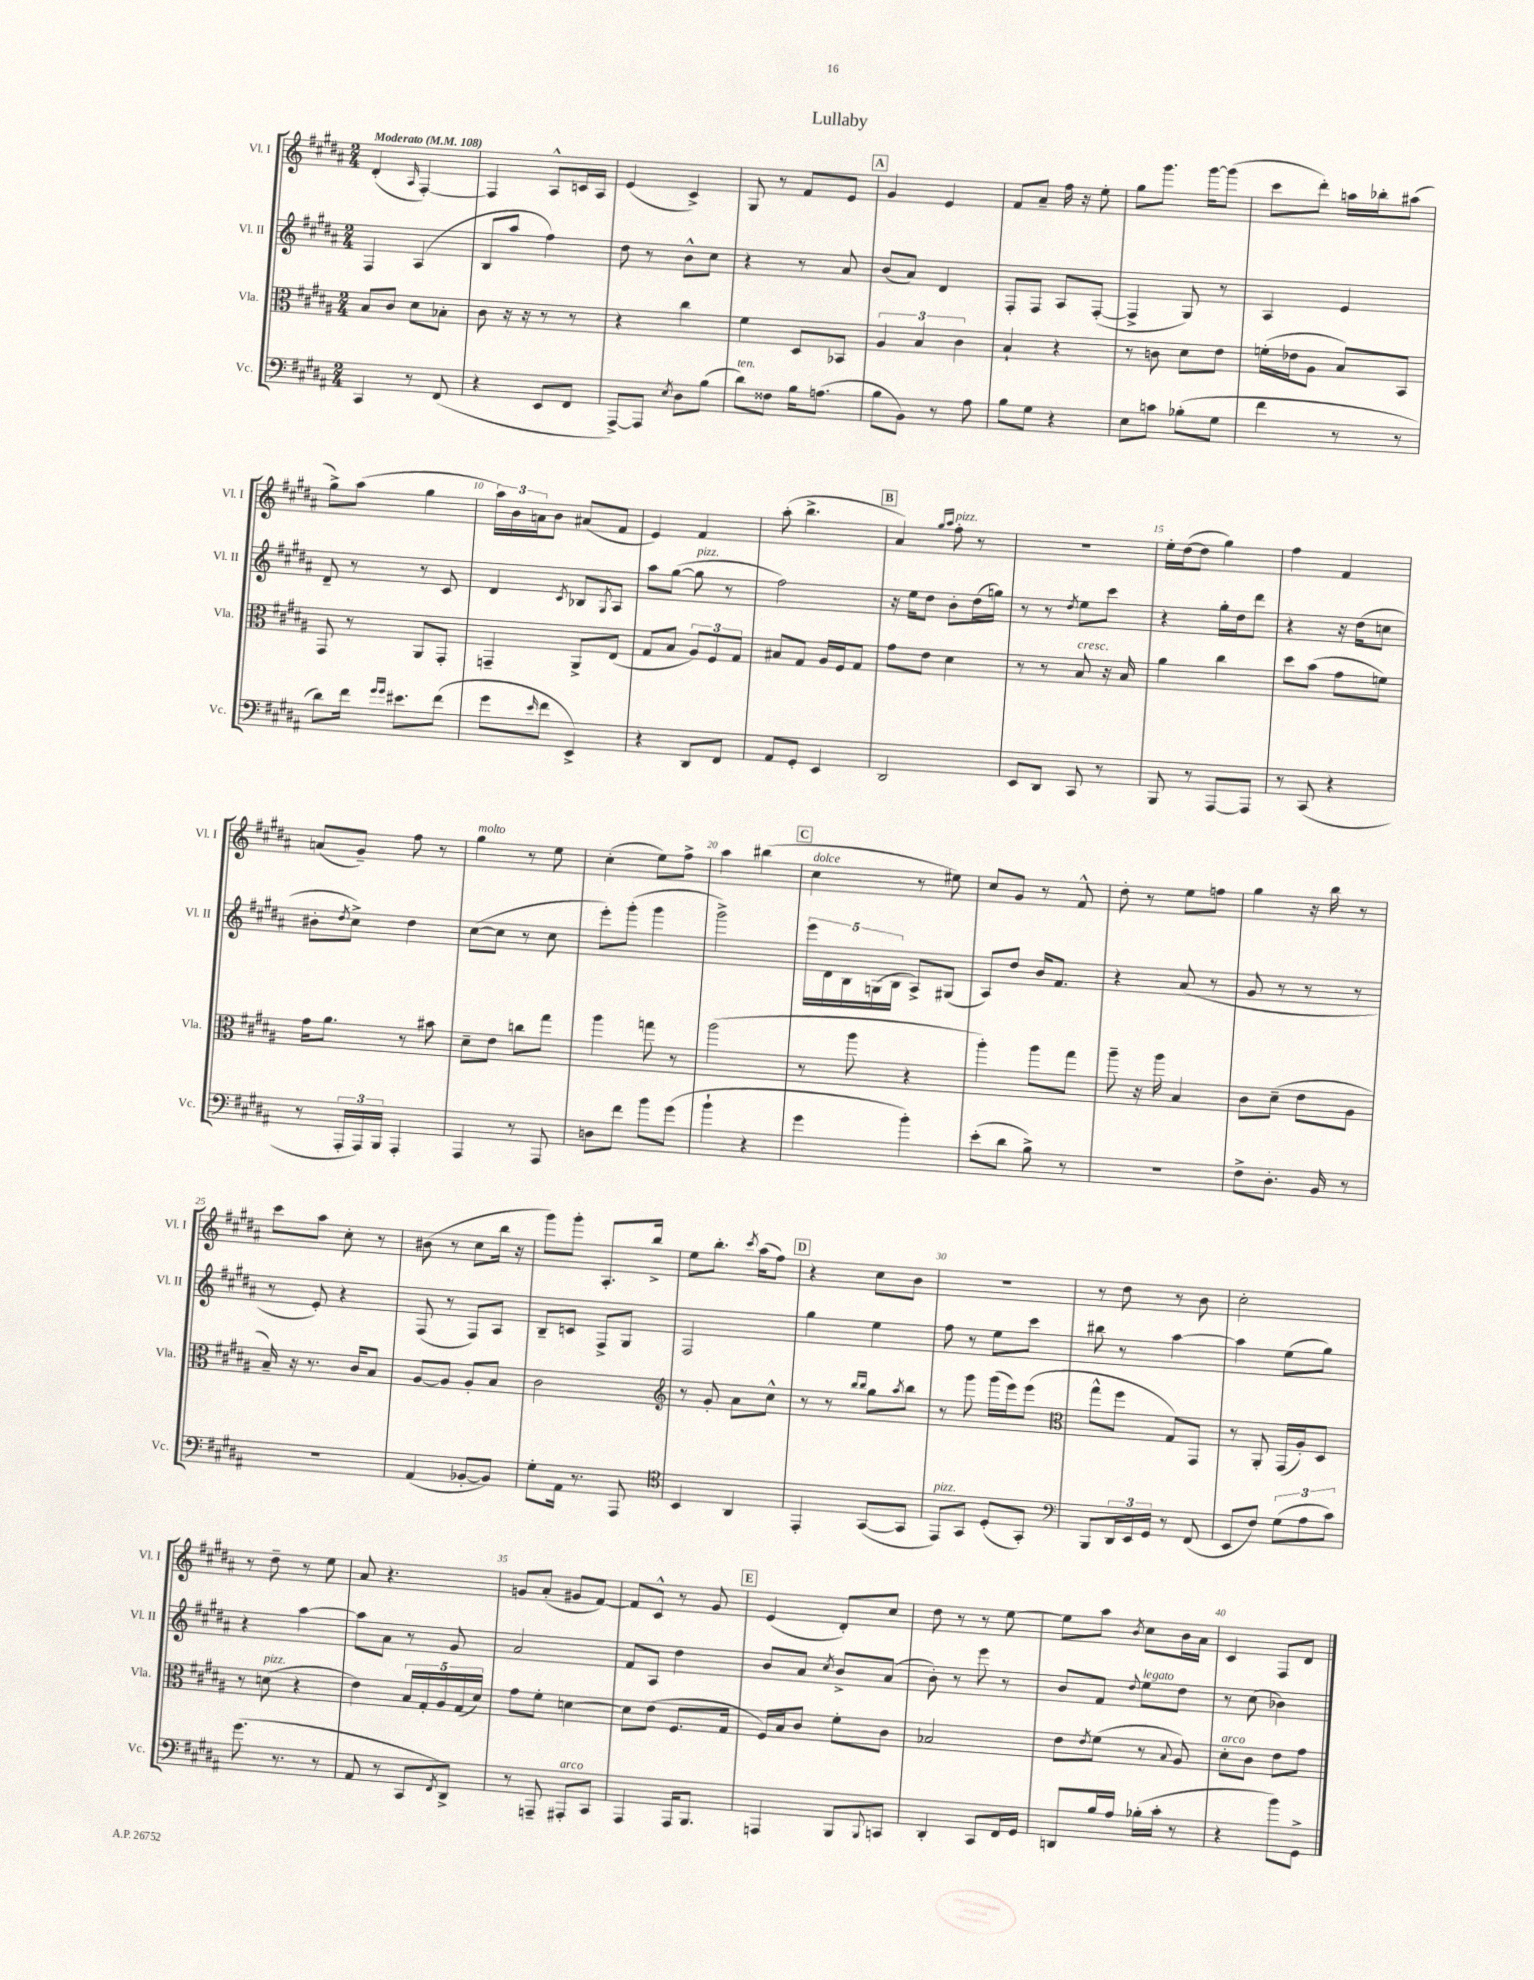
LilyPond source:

\header { title = "Lullaby" }
<<
\new StaffGroup <<
\new Staff = "s0" \with { instrumentName = "Vl. I" shortInstrumentName = "Vl. I" } {
    \clef treble \key b \major \numericTimeSignature \time 2/4 \tempo "Moderato" 4 = 108
    dis'4-.( \grace { ais16 } fis4~-.) |
    fis4 ais8-^ c'16 ais16 |
    e'4( cis'4->) |
    gis8 r8 fis'8 e'8 |
    \mark \markup { \box "A" } gis'4 e'4 |
    fis'8 ais'8-- fis''16 r16 e''8-. |
    gis''8 gis'''8. gis'''16~ gis'''8( |
    cis'''8 dis'''8-.) a''16 bes''16-. ais''8( |
    gis''8->) ais''8( gis''4 |
    \tuplet 3/2 { ais''16) b'16 a'16 } b'8 ais'8( fis'8 |
    e'4) fis'4 |
    ais''8-.( b''4.-> |
    \mark \markup { \box "B" } ais'4) \grace { gis''16 ais''16 } fis''8-.^\markup { \italic "pizz." } r8 |
    r2 |
    e''16-. dis''16~( dis''8 gis''4) |
    fis''4 fis'4 |
    a'8( gis'8--) fis''8 r8 |
    gis''4^\markup { \italic "molto" } r8 e''8 |
    cis''4-.( e''8) fis''8-> |
    ais''4 bis''4( |
    \mark \markup { \box "C" } cis''4^\markup { \italic "dolce" } r8 eis''8) |
    cis''8 gis'8 r8 fis'8-^ |
    dis''8-. r8 e''8 f''8 |
    gis''4 r16 b''16 r8 |
    cis'''8 ais''8 cis''8-. r8 |
    bis'8( r8 cis''8 b''16 r16 |
    gis'''8) gis'''8-. ais8.-. b''16-> |
    e''8 b''8.-. \acciaccatura { cis'''8 } ais''16( fis''8) |
    \mark \markup { \box "D" } r4 cis''8 b'8 |
    r2 |
    r8 dis''8 r8 b'8 |
    cis''2-. |
    r8 dis''8-- r8 e''8 |
    ais'8 r4. |
    g'8 ais'8-.( gis'8 fis'8~) |
    fis'8 cis'8-^ r8 gis'8 |
    \mark \markup { \box "E" } e'4( dis'8-.) cis''8 |
    dis''8 r8 r8 e''8~ |
    e''8 ais''8 \acciaccatura { b'8 } cis''8 b'16 ais'16 |
    cis'4 fis8 dis'8 \bar "|." |
}
\new Staff = "s1" \with { instrumentName = "Vl. II" shortInstrumentName = "Vl. II" } {
    \clef treble \key b \major \numericTimeSignature \time 2/4
    fis4 ais4( |
    b8 ais''8 fis''4) |
    dis''8 r8 b'8-^ cis''8 |
    r4 r8 ais'8 |
    \mark \markup { \box "A" } b'8( ais'8) dis'4 |
    fis8-. fis8 ais8 fis8~-.( |
    fis4-> gis8) r8 |
    ais4 e'4 |
    dis'8-- r8 r8 cis'8 |
    dis'4 \acciaccatura { cis'8 } bes8 \acciaccatura { gis8 } ais8 |
    ais''8 gis''8~( gis''8^\markup { \italic "pizz." } r8 |
    fis''2) |
    \mark \markup { \box "B" } r16 e''16 dis''8 b'8-. dis''16( g''16) |
    r8 r8 \acciaccatura { dis''8 } e''8 cis'''8 |
    r4 gis''16-. dis''16 dis'''8 |
    r4 r16 dis''16( c''8 |
    bis'8-. \acciaccatura { dis''8 } cis''8->) dis''4 |
    cis''8~( cis''8 r8 cis''8 |
    e'''8-.) gis'''8-.( gis'''4 |
    gis'''2->) |
    \mark \markup { \box "C" } \tuplet 5/4 { e'''16 dis'16 b16 g16( b16 } ais8->) gis8( |
    ais8) dis''8 b'16 fis'8. |
    r4 ais'8( r8 |
    gis'8 r8 r8 r8 |
    r8 e'8-.) r4 |
    fis8( r8 fis8) ais8 |
    b8-- c'8 fis8-> gis8 |
    fis2 |
    \mark \markup { \box "D" } gis''4 e''4 |
    fis''8 r8 e''8 cis'''8 |
    bis''8 r8 ais''4~ |
    ais''4 e''8( gis''8) |
    r4 ais''4~ |
    ais''8 ais'8 r8 gis'8 |
    ais'2 |
    fis'8 ais8 dis''4 |
    \mark \markup { \box "E" } b'8 ais'8 \acciaccatura { cis''8 } b'8-> ais'8( |
    b'8-.) r8 e'''8 r8 |
    b'8 fis'8 \appoggiatura { dis''8 } e''8^\markup { \italic "legato" } dis''8 |
    r8 cis''8( bes'4) \bar "|." |
}
\new Staff = "s2" \with { instrumentName = "Vla." shortInstrumentName = "Vla." } {
    \clef alto \key b \major \numericTimeSignature \time 2/4
    b8 cis'8 dis'8 bes8-. |
    cis'8 r16 r16 r8 r8 |
    r4 cis''4 |
    fis'4 dis8 bes,8 |
    \mark \markup { \box "A" } \tuplet 3/2 { ais4 b4 cis'4 } |
    b4-! r4 |
    r8 c'8 dis'8 e'8 |
    f'16-.( ees'16 ais8 b8) b,8 |
    gis,8 r8 ais,8 gis,8-. |
    g,4-- ais,8-> e8( |
    gis8 b8 \tuplet 3/2 { ais8) fis8 gis8 } |
    bis8 gis8 ais16 fis16 gis8 |
    \mark \markup { \box "B" } gis'8 e'8 dis'4 |
    r8 r8 b8^\markup { \italic "cresc." } r16 b16 |
    ais'4 cis''4 |
    dis''8 b'8( gis'8 f'8) |
    gis'16 ais'8. r8 bis'8 |
    dis'8-- e'8 c''8 gis''8 |
    ais''4 g''8 r8 |
    ais''2( |
    \mark \markup { \box "C" } r8 ais''8 r4 |
    ais''4-.) ais''8 gis''8 |
    ais''8-- r16 ais''16 b4 |
    cis'8 dis'8--( e'8 ais8 |
    b16--) r16 r8. cis'16 b8 |
    ais8~ ais8 ais8-. b8 |
    cis'2 |
    \clef treble r8 gis'8-. ais'8 cis''8-^ |
    \mark \markup { \box "D" } r8 r8 \grace { b''16 b''16 } gis''8 \acciaccatura { ais''8 } b''8 |
    r8 gis'''8 gis'''16( e'''16) e'''8( |
    \clef alto gis''8-^ fis''8 gis8) gis,8 |
    r8 ais,8-. gis,16( ais16-.) dis8 |
    r8 d'8^\markup { \italic "pizz." }( r4 |
    e'4) \tuplet 5/4 { b16 gis16-. ais16 gis16( dis'16) } |
    gis'8 fis'8-. d'4~ |
    d'8 e'8( fis8. gis16 |
    \mark \markup { \box "E" } fis16) b16 cis'8 fis'8-. cis'8 |
    bes2 |
    e'8 \acciaccatura { e'8 } fis'8( r8 \appoggiatura { b8 } ais8) |
    dis'8-.^\markup { \italic "arco" } cis'8 e'8 gis'8 \bar "|." |
}
\new Staff = "s3" \with { instrumentName = "Vc." shortInstrumentName = "Vc." } {
    \clef bass \key b \major \numericTimeSignature \time 2/4
    cis,4 r8 fis,8( |
    r4 e,8 fis,8 |
    ais,,8~->) ais,,8 \acciaccatura { e8 } dis8 b8( |
    dis'8^\markup { \italic "ten." }) fisis8 b16 a8.( |
    \mark \markup { \box "A" } b8 b,8) r8 ais8 |
    b8 gis8 r4 |
    e8 c'8 bes8-.( gis8 |
    fis'4 r8 r8 |
    dis'8) fis'16 \grace { gis'16 gis'16 } eis'8. fis'8( |
    gis'8 \grace { e'16 } fis'8 e,4->) |
    r4 dis,8 fis,8 |
    ais,8 gis,8-. e,4 |
    \mark \markup { \box "B" } dis,2 |
    e,8 dis,8 cis,8 r8 |
    b,,8 r8 ais,,8~ ais,,8 |
    r8 cis,8( r4 |
    r8 \tuplet 3/2 { ais,,16-. ais,,16) b,,16 } ais,,4-. |
    ais,,4 r8 ais,,8 |
    d8 fis'8 b'8 gis'8( |
    b'4-! r4 |
    \mark \markup { \box "C" } gis'4 b'4-.) |
    e'8-.( dis'8 b8->) r8 |
    r2 |
    fis8-> dis8.-. b,16 r8 |
    R2 |
    ais,4( bes,8~-. bes,8) |
    gis8-. ais,16 r8. ais,,8 |
    \clef tenor b,4 ais,4 |
    \mark \markup { \box "D" } e,4-. gis,8~( gis,8 |
    e,8^\markup { \italic "pizz." }) gis,8 dis8-.( gis,8-.) |
    \clef bass b,,8 \tuplet 3/2 { dis,16 e,16 gis,16 } r8 fis,8( |
    e,8 fis8) \tuplet 3/2 { gis8( ais8 cis'8) } |
    gis'8.( r8. r8 |
    ais,8 r8 cis,8 \acciaccatura { fis,8 } dis,8->) |
    r8 a,,8-- ais,,8-.^\markup { \italic "arco" } cis,8 |
    ais,,4 ais,,16 b,,8. |
    \mark \markup { \box "E" } a,,4 b,,8 \appoggiatura { b,,8 } c,8 |
    dis,4-. cis,8 fis,16 gis,16 |
    d,8 b16 ais16 bes16-.( cis'16-. r8 |
    r4 b'8) gis,8-> \bar "|." |
}
>>
>>
\layout { \context { \Score \override BarNumber.break-visibility = ##(#f #t #t) barNumberVisibility = #(every-nth-bar-number-visible 5) } }
